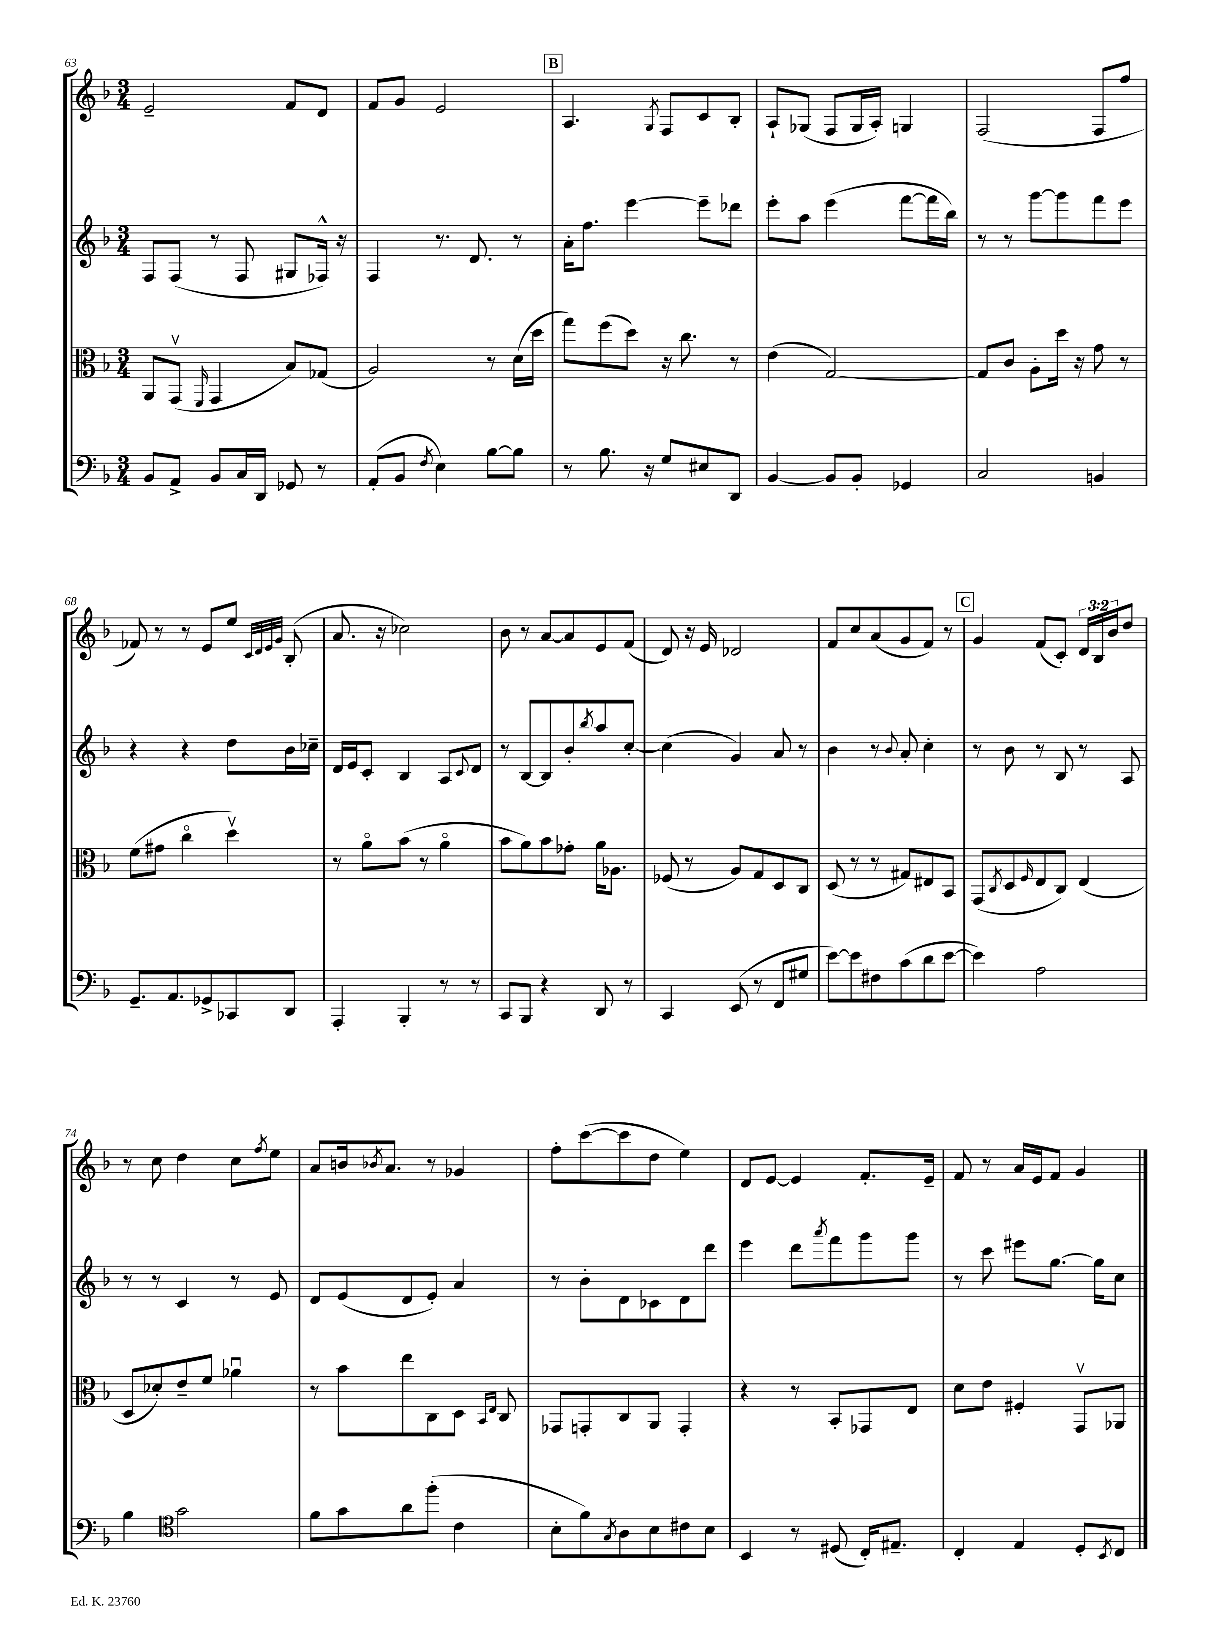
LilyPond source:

<<
\new StaffGroup <<
\new Staff = "s0" {
    \clef treble \key f \major \numericTimeSignature \time 3/4 \override Staff.TupletNumber.text = #tuplet-number::calc-fraction-text
    e'2-- f'8 d'8 |
    f'8 g'8 e'2 |
    \mark \markup { \box "B" } a4. \acciaccatura { g8 } f8 c'8 bes8-. |
    a8-! ges8( f8 ges16 a16-.) g4 |
    f2( f8 f''8 |
    fes'8) r8 r8 e'8 e''8 \grace { c'32 d'32 e'32 g'32 } bes8-.( |
    a'8. r16 ces''2) |
    bes'8 r8 a'8~ a'8 e'8 f'8( |
    d'8) r16 e'16 des'2 |
    f'8 c''8 a'8( g'8 f'8) r8 |
    \mark \markup { \box "C" } g'4 f'8( c'8-.) \tuplet 3/2 { d'16 bes16 bes'16 } d''8 |
    r8 c''8 d''4 c''8 \acciaccatura { f''8 } e''8 |
    a'8 b'16 \acciaccatura { bes'8 } a'8. r8 ges'4 |
    f''8-. c'''8~( c'''8 d''8 e''4) |
    d'8 e'8~ e'4 f'8.-. e'16-- |
    f'8 r8 a'16 e'16 f'8 g'4 \bar "|." |
}
\new Staff = "s1" {
    \clef treble \key f \major \numericTimeSignature \time 3/4
    f8 f8( r8 f8 gis8 fes16-^) r16 |
    f4 r8. d'8. r8 |
    \mark \markup { \box "B" } a'16-. f''8. e'''4~ e'''8-- des'''8 |
    e'''8-. a''8 e'''4( f'''8~ f'''16 bes''16) |
    r8 r8 g'''8~ g'''8 f'''8 e'''8 |
    r4 r4 d''8 bes'16 ces''16-- |
    d'16 e'16 c'8-. bes4 a8 \appoggiatura { c'8 } d'8 |
    r8 bes8~ bes8 bes'8-. \acciaccatura { bes''8 } a''8 c''8~-. |
    c''4( g'4) a'8 r8 |
    bes'4 r8 \appoggiatura { bes'8 } a'8-. c''4-. |
    \mark \markup { \box "C" } r8 bes'8 r8 bes8 r8 a8 |
    r8 r8 c'4 r8 e'8 |
    d'8 e'8( d'8 e'8-.) a'4 |
    r8 bes'8-. d'8 ces'8 d'8 d'''8 |
    e'''4 d'''8 \acciaccatura { a'''8 } f'''8 g'''8 g'''8 |
    r8 c'''8 eis'''8 g''8.~ g''16 c''8 \bar "|." |
}
\new Staff = "s2" {
    \clef alto \key f \major \numericTimeSignature \time 3/4
    a,8 g,8\upbow( \grace { f,16 } g,4 bes8) ges8( |
    a2) r8 d'16( d''16 |
    \mark \markup { \box "B" } g''8) f''8( d''8) r16 c''8. r8 |
    e'4( g2~) |
    g8 c'8 a8-. d''16 r16 g'8 r8 |
    f'8( gis'8 c''4\flageolet d''4\upbow) |
    r8 a'8\flageolet bes'8( r8 a'4\flageolet |
    bes'8 a'8) bes'8 ges'8-. a'16 aes8. |
    fes8( r8 a8) g8 d8 c8 |
    d8( r8 r8 gis8) eis8 bes,8 |
    \mark \markup { \box "C" } g,8( \acciaccatura { c8 } d8 \grace { f16 } e8 c8) e4( |
    d8 des'8-.) e'8-- f'8 aes'4\downbow |
    r8 bes'8 e''8 c8 d8 \grace { bes,16 e16 } c8 |
    ges,8 g,8-. c8 a,8 g,4-. |
    r4 r8 bes,8-. ges,8 e8 |
    d'8 e'8 fis4-. g,8\upbow aes,8 \bar "|." |
}
\new Staff = "s3" {
    \clef bass \key f \major \numericTimeSignature \time 3/4
    bes,8 a,8-> bes,8 c16 d,16 ges,8 r8 |
    a,8-.( bes,8 \acciaccatura { f8 } e4) bes8~ bes8 |
    \mark \markup { \box "B" } r8 bes8. r16 g8 eis8 d,8 |
    bes,4~ bes,8 bes,8-. ges,4 |
    c2 b,4 |
    g,8.-- a,8. ges,8-> ces,8 d,8 |
    a,,4-. bes,,4-. r8 r8 |
    c,8 bes,,8 r4 d,8 r8 |
    c,4 e,8( r8 f,8 gis8 |
    e'8~) e'8 fis8 c'8( d'8 e'8~ |
    \mark \markup { \box "C" } e'4) a2 |
    bes4 \clef tenor g'2 |
    f'8 g'8 a'8 f''8-.( c'4 |
    bes8-. f'8) \acciaccatura { g8 } a8 bes8 cis'8 bes8 |
    bes,4 r8 dis8( c16-.) eis8.-- |
    c4-. e4 d8-. \acciaccatura { bes,8 } c8 \bar "|." |
}
>>
>>
\layout { \context { \Score currentBarNumber = #63 } }
